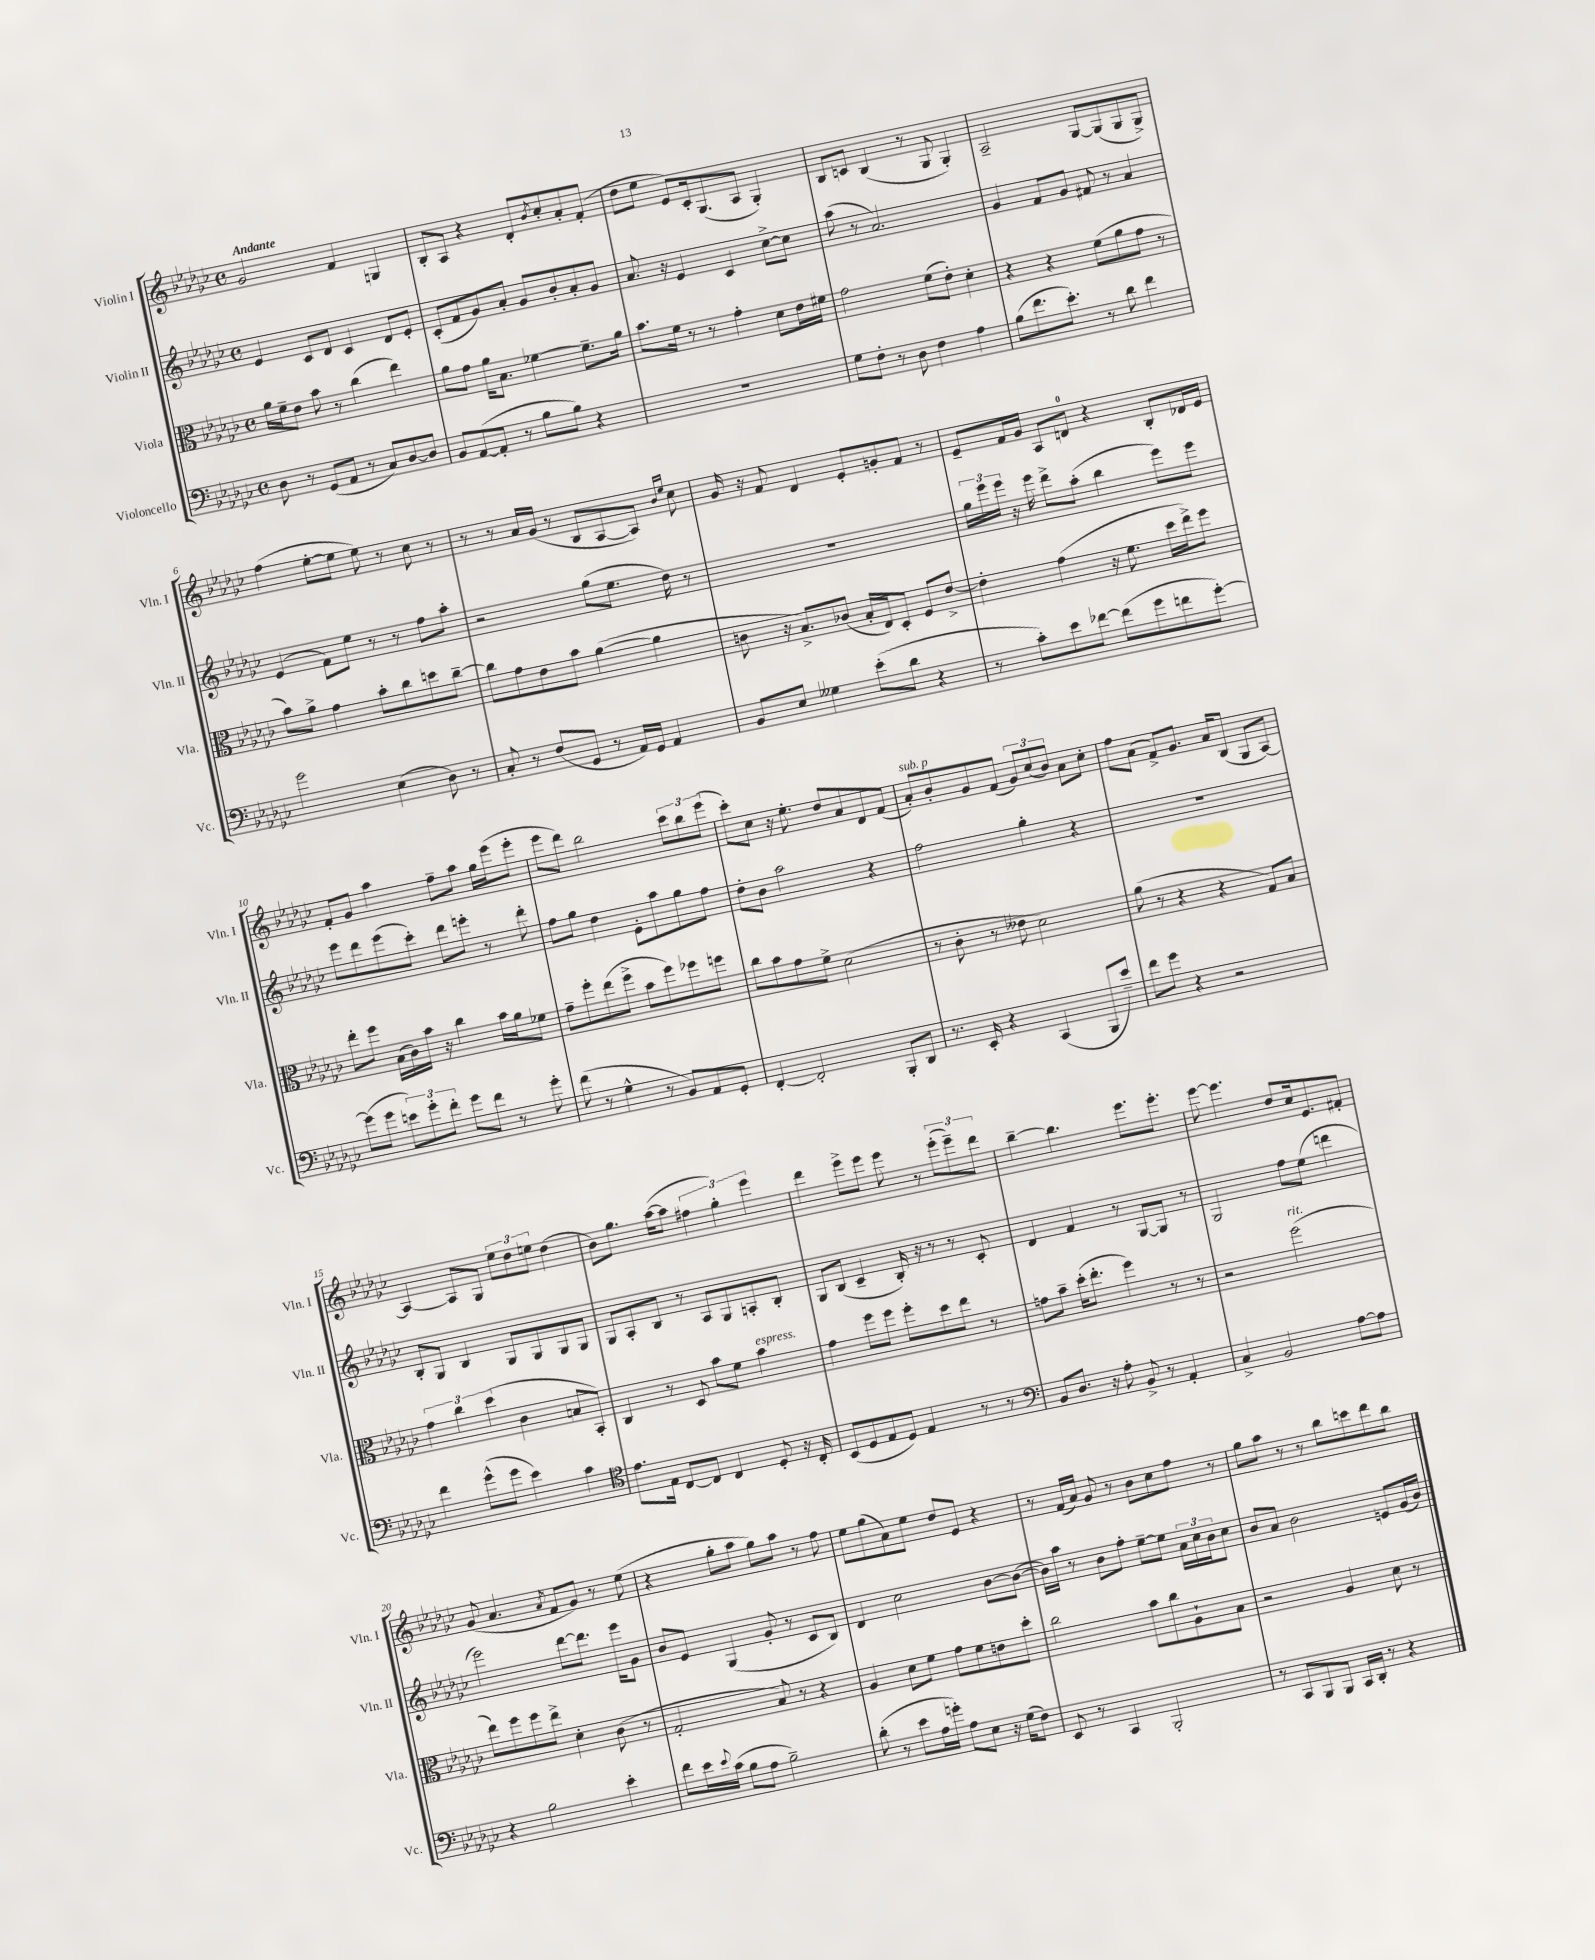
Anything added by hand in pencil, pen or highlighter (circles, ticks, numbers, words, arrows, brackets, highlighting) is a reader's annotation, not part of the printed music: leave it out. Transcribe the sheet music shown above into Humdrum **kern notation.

**kern	**kern	**kern	**kern
*part4	*part3	*part2	*part1
*staff4	*staff3	*staff2	*staff1
*I"Violoncello	*I"Viola	*I"Violin II	*I"Violin I
*I'Vc.	*I'Vla.	*I'Vln. II	*I'Vln. I
*clefF4	*clefC3	*clefG2	*clefG2
*k[b-e-a-d-g-c-]	*k[b-e-a-d-g-c-]	*k[b-e-a-d-g-c-]	*k[b-e-a-d-g-c-]
*M4/4	*M4/4	*M4/4	*M4/4
*met(c)	*met(c)	*met(c)	*met(c)
=1	=1	=1	=1
!	!	!	!LO:TX:a:B:t=Andante
8D-\	16a-\LL	4e-/	2g-/
.	16f~\J	.	.
8r	8e-\J	.	.
(8GG-/L	8b-\	8c-/L	.
8AA-/J	8r	8d-/J	.
8r	(4cc-\	4c-/	4f/
8C-/L)	.	.	.
[8D-/	4ee-\)	8d-/L	4Gn/
8D-/J]	.	8e-'/J	.
=2	=2	=2	=2
8BB-/L	8a-\L	(8c-'/L	8B-'/L
([8AA-/	8g-\J	8f/	8A-/J
8AA-'/J]	16a-\KL	8g-/)	4r
.	8.B-\J	.	.
8r	.	8a-'/J	.
8B-\L	[4f-X\	8g-/L	8d-'/L
.	.	.	8qb-/
8B-\J)	.	8b-'/	8cc-'/
4r	8.f-~\L]	8a-'/	8a-'/
.	.	8g-/J	(8f'/J
.	16a-\Jk	.	.
=3	=3	=3	=3
1r	8.b-\L	8.a-/	8dd-\L
.	.	.	8ee-\J
.	16f\Jk	16r	.
.	8r	4e-/	8e-/L)
.	8r	.	16c-'/k
.	.	.	(8.G-/
.	4g-'\	4c-/	.
.	.	.	8A-/J
.	8d-\L	[8cc-^\L	4G-'/)
.	16e-\L	8cc-\J]	.
.	16f#X\JJ	.	.
=4	=4	=4	=4
8G-\L	2g-\	(8aa-\	8B-/L
8F'\J	.	8r	8cn/J
8r	.	2.a-/)	(4B-/
8D-\	.	.	.
4F\	(8f\L	.	8r
.	8e-'\J)	.	8G-/
4A-\	4d-'\	.	4G-'/)
=5	=5	=5	=5
(8B-\L	4r	4g-/	2A-~/
8.f\	.	.	.
.	4r	8f/L	.
8.e-'\J)	.	.	.
.	.	8g-/J	.
8r	(8f\L	8f#X/	[8G-/L
8d-\	8a-\	8r	(8G-/]
4f\	8g-\J	4a-/	8G-/
.	8r	.	8G-^/J)
!!LO:LB:g=z
=6	=6	=6	=6
2g-\	8b-\L)	(4e-/	(4ff\
.	8a-^\J	.	.
.	4g-\	8f\L)	[8ee-'\L
.	.	8ee-\J	8ee-\J]
(4E-\	8b-'\L	8r	8ee-\)
.	8cc-\	8r	8r
8D-\)	8ddn\	8ff\L	8cc-\
8r	[8cc-~\J	8aa-'\J	8r
=7	=7	=7	=7
8C-'/	8cc-\L]	2r	8r
8r	8g-\	.	8r
(8F/L	8e-\	.	16a-/LL
.	.	.	(16g-/JJ
8GG-/J	8b-\J	.	8r
8r	([4a-\	(8gg-\L	8B-/L
16AA-/LL)	.	8.ee-\J	[8A-/
16GG-/JJ	.	.	.
4AA-/	4a-\]	.	8A-/J])
.	.	16dd-\)	.
.	.	.	16qqb-/LL
.	.	.	16qqee-/JJ
.	.	8r	8cc-\
=8	=8	=8	=8
8BB-/L	8cn\	1r	16g-/
.	.	.	16r
8E-/J	16r	.	8f/
.	8.B-^/L)	.	.
4G--X\	.	.	4d-/
.	(8c-X/J	.	.
(8e-'\L	16B-'/LL	.	8e-'/L
.	16E-/J)	.	.
8d-\J	8D-'/J	.	8gn'/
4r	8F/L	.	8f/J
.	[8e-^/J	.	8r
=9	=9	=9	=9
8r	4e-'\]	24gg-\LL	8e-~/L
.	.	24eee-\	.
.	.	24eee-\JJ	.
8c-'\L)	.	16r	16f/L
.	.	16eee-\	16g-/JJ
8e-\	(4g-\	8ddd-^\L	8A-/L
[8f-X\J	.	(8aa-'\J	8dn/J
(8f-\L]	16r	4bb-\	4r
.	8.f\	.	.
8g-\	.	.	.
8fn\	16dd-\LL	8eee-\L)	8B-'/L
.	16ee-^\J)	.	.
[8g-'\J)	8ff\J	8eee-\J	16d-X/L
.	.	.	16e-/JJ
!!LO:LB:g=z
=10	=10	=10	=10
(8g-\L]	8ee-'\L	8eee-\L	8f'/L
8g-\J	8ff\J	8ddd-\	8g-/J
12en\L)	(16B-\LL	(8eee-\	4aa-\
.	16c-\)	.	.
12g-'\	.	.	.
.	16b-\JJ	8ccc-'\J)	.
12f'\J	.	.	.
.	16r	.	.
8g-\L	4cc-\	8ddd-\L	8ff~\L
8f\J	.	8eeen'\J	8aa-\J
8r	16b-\LL	8r	16gg-\LL
.	16a-\J	.	(16eee-\J
8g-'\	8f-X\J	8ddd-'\	8eee-'\J
=11	=11	=11	=11
(8f\	8g-~\L	8ff\L	8eee-\L
8r	8ff'\	8gg-\J	8ddd-\J)
4G-^^\	(8ee-\	4dd-\	2bb-\
.	8ff^\J	.	.
8r	8b-\L	8e-'\L	.
8BB-/L)	8ff\)	8aa-\	.
8AA-/	8ff-X\	8gg-\	12ccc-\L
.	.	.	12bb-\
8GG-'/J	8ffn\J	8ff\J	.
.	.	.	(12eee-\J
=12	=12	=12	=12
[4FF'/	8cc-\L	8dd-'\L	8ccc-'\L)
.	8b-\	8b-\J	8cc-\J
2FF'/]	8g-\	2aa-\	16r
.	.	.	8.ee-'\
.	8f^\J	.	.
.	(2d-\	.	8dd-/L
.	.	.	8a-/
8BBB-'/L	.	4r	8d-/
8DD-/J	.	.	(8f/J
=13	=13	=13	=13
!	!	!	!LO:TX:a:i:t=sub. p
8.r	8r	2ff\	8a-'/L)
.	8c-'\	.	8b-'/
16EE-'/	.	.	.
4r	8r	.	8g-/
.	8e--X\	.	(8f/J
(4CC-/	2d-\)	4gg-'\	12g-/L)
.	.	.	(12cc-/
.	.	.	12b-/J)
8BBB-/L	.	4r	8a-\L
8e-~/J)	.	.	8cc-'\J
=14	=14	=14	=14
8f\L	(8a-\	1r	8ff\L
8g-\J	8r	.	(8a-\J
4r	4r	.	8f^/L)
.	.	.	8.g-/J
2r	4r	.	.
.	.	.	16a-/KL
.	.	.	(8B-/J
.	8G-/L)	.	8G-/L
.	8B-/J	.	[8A-/J)
!!LO:LB:g=z
=15	=15	=15	=15
4f\	6g-\	8B-'/L	4A-/_
.	.	8G-/J	.
.	6cc-\	.	.
(8g-^^\L	.	4B-/	8A-/L]
.	(6dd-\	.	.
8g-\J	.	.	8G-/J
4e-\)	4c-\	8G-/L	12ee-\L
.	.	.	12dd-\
.	.	8G-/	.
.	.	.	12een\J
4c-\	8Bn/L	8G-/	(4dd-\
.	8BB-'/J)	8G-/J	.
=16	=16	=16	=16
*clefC4	*	*	*
8.e-\L	4C-/	8G-/L	8b-\L)
.	.	8A-'/	8.gg-\J
16E-\Jk	.	.	.
[8C-/L	8r	8B-/J	.
.	.	.	([16aa-\KL
8C-/J]	8D-/	8r	8aa-\J]
4C-/	8b-\L	8A-/L	6ff#X\
.	8f\J	8G-/	.
.	.	.	6gg-'\)
!	!LO:TX:a:i:t=espress.	!	!
8D-'/	4b-\	8An'/	.
.	.	.	6eee-\
16r	.	8B-'/J	.
16C-'/	.	.	.
=17	=17	=17	=17
(8BB-/L	4g-\	8G-/L	4ddd-\
8D-/	.	(8B-/J	.
8E-/	8ff\L	4c-~/	8eee-^\L
8D-/J)	8ff\J	.	8eee-\J
4E-/	8ff'\L	16B-'/)	8eee-\
.	.	16r	.
.	8dd-\	8r	8r
8r	8ee-\J	8r	(12eee-'\L
.	.	.	12eee-~\)
8r	8r	8c-'/	.
.	.	.	12ddd-\J
=18	=18	=18	=18
*clefF4	*	*	*
8BB-/L	8gn\L	4d-/	[4bb-~\
8.D-/J	8b-~\J	.	.
.	(16dd-'\KL	4f/	4.bb-\]
16r	8.ee-'\J	.	.
8A-'\	.	.	.
8BB-^/	4ff\)	8r	.
8r	.	[8G-/L	8.eee-\L
4AA-'/	8r	8G-/J]	.
.	.	.	8.eee-'\J
.	8r	8r	.
=19	=19	=19	=19
4C-^/	2r	2G-/	[8eee-\
.	.	.	4.eee-\]
2BB-/	.	.	.
!	!LO:TX:a:i:t=rit.	!	!
.	(2ff\	8ff\L	8dd-/L
.	.	(8ee-\J	16cc-/k
.	.	.	8.e-/
[8A-\L	.	4dddn\	.
8A-\J]	.	.	8f#X'/J
!!LO:LB:g=z
=20	=20	=20	=20
4r	8ee-\L)	2eee-\)	(8g-/
.	8ff\	.	4.a-/
2B-\	8ff\	.	.
.	8ee-^\J	.	.
.	.	.	8qa-/
.	4d-'\	[8ddd-\L	8f/L
.	.	8.ddd-\J]	8g-/J)
4e-'\	(8c-\	.	8r
.	.	16eee-\KL	.
.	8r	8g-\J	(8ee-\
=21	=21	=21	=21
8f\L	2G-'/	8b-/L	4r
16e-\L	.	8e-/J	.
8qqe-/	.	.	.
(16c-\JJ	.	.	.
8B-\L	.	(4G-/	8gg-'\L
8A-\J	.	.	8aa-\J
2B-~\)	8B-/)	8g-'/	8gg-\L)
.	8r	8r	8aa-\J
.	4r	8c-/L	8r
.	.	8B-/J)	8ff\
=22	=22	=22	=22
(8d-'\	4A-/	4d-/	8ee-\L
8r	.	.	(8gg-\
8e-\L	8d-\L	2cc-\	8a-\)
16A-\L	8f\J	.	8ee-\J
16gn'\JJ)	.	.	.
8A-\L	8g-\L	.	8dd-/L
8E-\J	8f\	.	8e-/J
16r	8en\	[8b-\L	4r
(16G-\KL	.	.	.
8F\J)	8dd-'\J	(8b-\J_	.
=23	=23	=23	=23
8EE-/	2cc-\	16b-\LL])	8r
.	.	16aa-\JJ	.
8r	.	8r	(16f/LL
.	.	.	16a-/JJ)
4CC-/	.	8b-\L	8g-/
.	.	8ff'\J	8r
2BBB-'/	8b-\L	[8ee-~\L	8b-\L
.	8cc-\	8ee-\J]	8cc-\
.	8A-`\	24a-\LL	8ff\J
.	.	24cc-\	.
.	.	24b-\J	.
.	8B-\J	8cc-\J	8r
=24	=24	=24	=24
8r	2r	8b-/L	8gg-\L
8CC-/L	.	8a-/J	8aa-\J
8BBB-/	.	2b-\	8r
8BBB-/J	.	.	8r
16CC-/LL	4A-/	.	8bb-\L
16DD-'/JJ	.	.	.
8r	.	.	8cccn\
4r	8d-\	8en/L	8ddd-\
.	8r	(16g-/L	8bb-\J
.	.	16b-/JJ)	.
==	==	==	==
*-	*-	*-	*-
